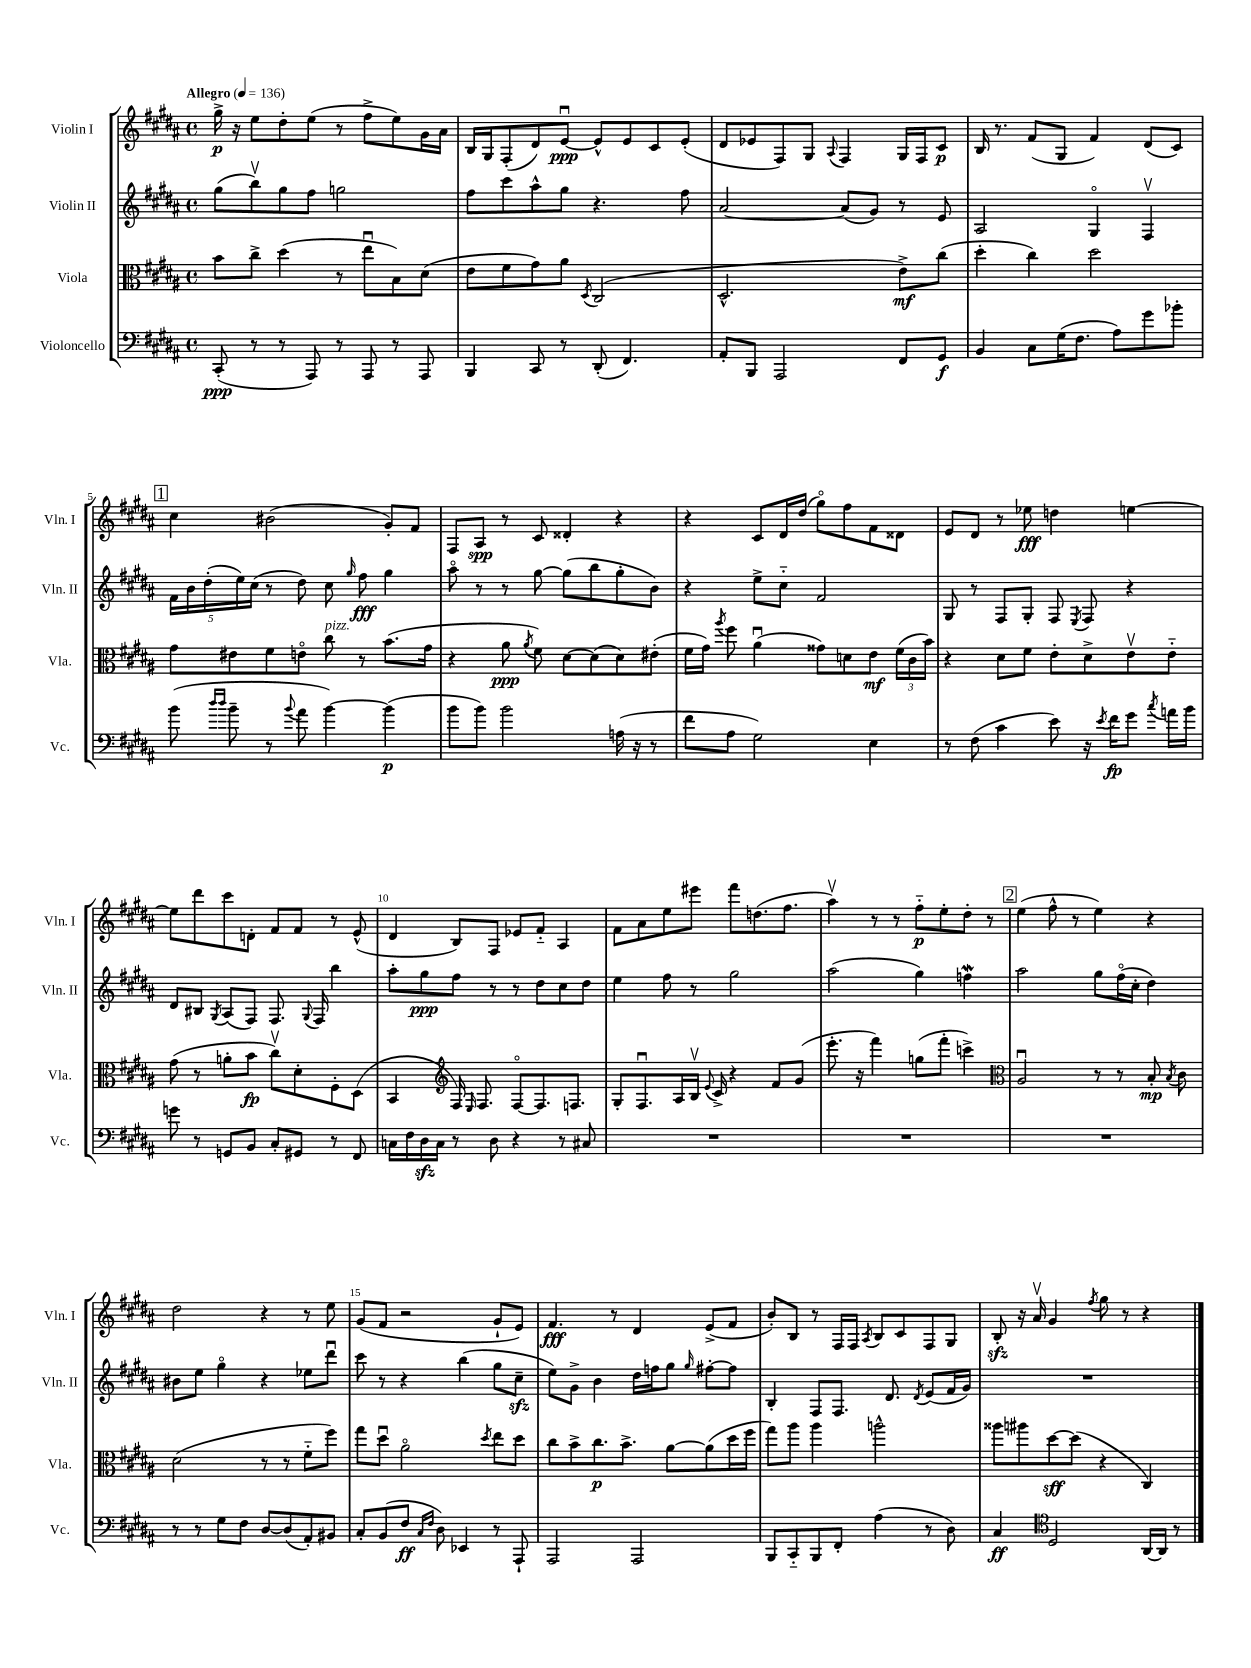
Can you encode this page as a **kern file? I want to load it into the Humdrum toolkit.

**kern	**kern	**kern	**kern
*staff4	*staff3	*staff2	*staff1
*clefF4	*clefC3	*clefG2	*clefG2
*k[f#c#g#d#a#]	*k[f#c#g#d#a#]	*k[f#c#g#d#a#]	*k[f#c#g#d#a#]
*M4/4	*M4/4	*M4/4	*M4/4
*met(c)	*met(c)	*met(c)	*met(c)
*MM136	*MM136	*MM136	*MM136
(8CC#'/	8b\L	(8gg#\L	16gg#^\
.	.	.	16r
8r	8cc#^\J	8bbv\)	8ee\L
8r	(4dd#\	8gg#\	8dd#'\
8AAA#/)	.	8ff#\J	(8ee\J
8r	8r	2gg\	8r
8AAA#/	8eeu\L	.	8ff#^\L
8r	8B\)	.	8ee\)
8AAA#/	(8d#\J	.	16g#\L
.	.	.	16a#\JJ
=	=	=	=
4BBB/	8e\L	8ff#\L	16B/LL
.	.	.	16G#/J
.	8f#\	8ccc#\	(8F#'/
8CC#/	8g#\)	8aa#^^\	8d#/)
8r	8a#\J	8gg#\J	[8eu/J
.	8qD#/	.	.
(8DD#'/	(2C#/	4.r	8e^^/]L
4.FF#/)	.	.	8e/
.	.	.	8c#/
.	.	8ff#\	(8e'/J
=	=	=	=
8AA#'/L	2.D#^^/	[2a#/	8d#/L
8BBB/J	.	.	8e-/
2AAA#/	.	.	8F#/)
.	.	.	8G#/J
.	.	.	8qqA#/
.	.	(8a#/]L	4F#/
.	.	8g#/J)	.
8FF#/L	8e^\L)	8r	16G#/LL
.	.	.	16F#/J
8GG#/J	(8cc#\J	8e/	8c#/J
=	=	=	=
4BB/	4dd#'\	2A#/	16B/
.	.	.	8.r
8C#\L	4cc#\)	.	(8f#/L
(16G#\K	.	.	8G#/J
8.F#\J	.	.	.
.	2dd#\	4G#o/	4f#/)
8A#\L)	.	.	.
8g#\	.	4F#v/	(8d#/L
8b-'\J	.	.	8c#/J)
=	=	=	=
(8b\	8g#\L	20f#\LL	4cc#\
.	.	20b\	.
.	.	(20dd#'\	.
16qqdd#/LL	.	.	.
16qqdd#/JJ	.	.	.
8b~\	8e#\	.	.
.	.	20ee\)	.
.	.	(20cc#\JJ	.
8r	8f#\	8r	(2b#\
8qqb/	.	.	.
8a#\	8eo\J	8dd#\)	.
[4b\)	8cc#\	8cc#\	.
.	.	16qqgg#/	.
.	8r	8ff#\	.
(4b\]	(8.b\L	4gg#\	8g#'/L)
.	.	.	8f#/J
.	16g#\Jk	.	.
=	=	=	=
8b\L	4r	8aa#o\	8F#/L
8b\J)	.	8r	8A#/J
2b\	8a#\	8r	8r
.	8qa#/	.	.
.	8f#\)	[8gg#\	8c#/
.	[8d#\L	(8gg#\]L	4d##'/
.	(8d#\]	8bb\	.
(16A\	8d#\)	8gg#'\	4r
16r	.	.	.
8r	(8e#'\J	8b\J)	.
=	=	=	=
8f#\L	16f#\LL	4r	4r
.	16g#\JJ)	.	.
.	8qaa#/	.	.
8A#\J	8ff#\	.	.
2G#\)	(4a#u\	8ee^\L	8c#/L
.	.	8cc#'~\J	16d#/L
.	.	.	(16dd#/JJ
.	8g##\L)	2f#/	8gg#o\L)
.	8d\	.	8ff#\
4E\	8e\J	.	8f#\
.	(24f#\LL	.	8d##\J
.	24c#\	.	.
.	24b\JJ)	.	.
=	=	=	=
8r	4r	8G#/	8e/L
(8F#\	.	8r	8d#/J
4c#\	8d#\L	8F#/L	8r
.	8f#\J	8G#'/J	8ee-\
8e\)	8e'\L	8F#/	4dd\
.	.	8qE/	.
16r	8d#^\	8F#/	.
8qe/	.	.	.
16f#\LK	.	.	.
8g#\J	8ev\	4r	[4ee\
8qcc#/	.	.	.
16a\LL	8e'~\J	.	.
16b\JJ	.	.	.
=	=	=	=
8g\	(8g#\	8d#/L	8ee\]L
8r	8r	8B#/J	8ddd#\
.	.	8qG#/	.
8GG/L	8a'\L	(8A#/L	8ccc#\
8BB/J	8b\J	8F#/J)	8d'\J
8C#'/L	8cc#v\L)	8.F#/	8f#/L
8GG#/J	8d#'\	.	8f#/J
.	.	8qqG#/	.
.	.	16F#/	.
8r	8F#'\	4bb\	8r
8FF#/	(8D#\J	.	(8e^^/
=	=	=	=
16C\LL	4BB/	8aa#'\L	4d#/
16F#\	.	.	.
16D#\	.	8gg#\	.
16C\JJ	.	.	.
*	*clefG2	*	*
8r	16F#/)	8ff#\J	8B/L)
.	16qqE/	.	.
.	8.F#/	.	.
8D#\	.	8r	8F#/J
4r	[8F#o/L	8r	8e-/L
.	8.F#/]	8dd#\L	8f#'~/J
8r	.	8cc#\	4A#/
.	8.F/J	.	.
8C#/	.	8dd#\J	.
=	=	=	=
1r	8G#'/L	4ee\	8f#\L
.	8.F#u/	.	8a#\
.	.	8ff#\	8ee\
.	16A#/L	.	.
.	16Bv/JJ	8r	8eee#\J
.	8qqe/	.	.
.	16c#^/	.	.
.	4r	2gg#\	8fff#\L
.	.	.	(8.dd\
.	8f#/L	.	.
.	.	.	8.ff#\J
.	(8g#/J	.	.
=	=	=	=
1r	8.eee'\	(2aa#\	4aa#v\)
.	16r	.	.
.	4fff#\)	.	8r
.	.	.	8r
.	(8gg\L	4gg#\)	8ff#'~\L
.	8fff#'\J	.	8ee'\
.	4ccc^\)	4ff\	8dd#'\J
.	.	.	8r
=	=	=	=
*	*clefC3	*	*
1r	2A#u/	2aa#\	(4ee\
.	.	.	8ff#^^\
.	.	.	8r
.	8r	8gg#\L	4ee\)
.	8r	(16ff#o\L	.
.	.	16cc#'\JJ	.
.	8B'/	4dd#\)	4r
.	8qB/	.	.
.	8c#\	.	.
=	=	=	=
8r	(2d#\	8b#\L	2dd#\
8r	.	8ee\J	.
8G#\L	.	4gg#o\	.
8F#\J	.	.	.
[8D#/L	8r	4r	4r
(8D#/]	8r	.	.
8AA#'/)	8f#'~\L	8ee-\L	8r
8BB#/J	8ff#\J)	8ddd#u\J	8ee\
=	=	=	=
8C#'/L	8gg#\L	8ccc#\	(8g#/L
(8BB/	8dd#u\J	8r	8f#/J
8F#/J	2a#o\	4r	2r
16qqC#/LL	.	.	.
16qqF#/JJ	.	.	.
8D#\)	.	.	.
4EE-/	.	(4bb\	.
.	8qdd#/	.	.
8r	8ee\L	8gg#\L	8g#`/L
8AAA#`/	8dd#\J	8cc#~\J	8e/J)
=	=	=	=
2AAA#/	8cc#\L	8ee\L)	4.f#/
.	8b^\	8g#^\J	.
.	8.cc#\	4b\	.
.	.	.	8r
.	8.b^\J	.	.
2AAA#/	.	16dd#\LL	4d#/
.	.	16ff\J	.
.	[8a#\L	8gg#\J	.
.	.	16qqgg#/	.
.	(8a#\]	[8ff#'\L	(8e^/L
.	16dd#\L	8ff#\]J	8f#/J
.	16ff#\JJ	.	.
=	=	=	=
8BBB/L	8gg#\L)	4B'/	8b'/L)
8CC#'~/	8aa#\J	.	8B/J
8BBB/	4aa#\	8F#/L	8r
8FF#'/J	.	8.F#/J	16F#/LL
.	.	.	16F#/JJ
.	.	.	8qA#/
(4A#\	2aa^^\	.	8B/L
.	.	8.d#/	.
.	.	.	8c#/
.	.	8qd#/	.
8r	.	(8e/L	8F#/
8D#\)	.	16f#/L	8G#/J
.	.	16g#/JJ)	.
=	=	=	=
4C#/	8aa##\L	1r	8B'/
.	8aa#\	.	16r
.	.	.	16a#v/
*clefC4	*	*	*
2D#/	[8dd#\	.	4g#/
.	(8dd#\]J	.	.
.	.	.	8qff#/
.	4r	.	8gg#\
.	.	.	8r
[16AA#/LL	4C#/)	.	4r
16AA#/]JJ	.	.	.
8r	.	.	.
==	==	==	==
*-	*-	*-	*-
